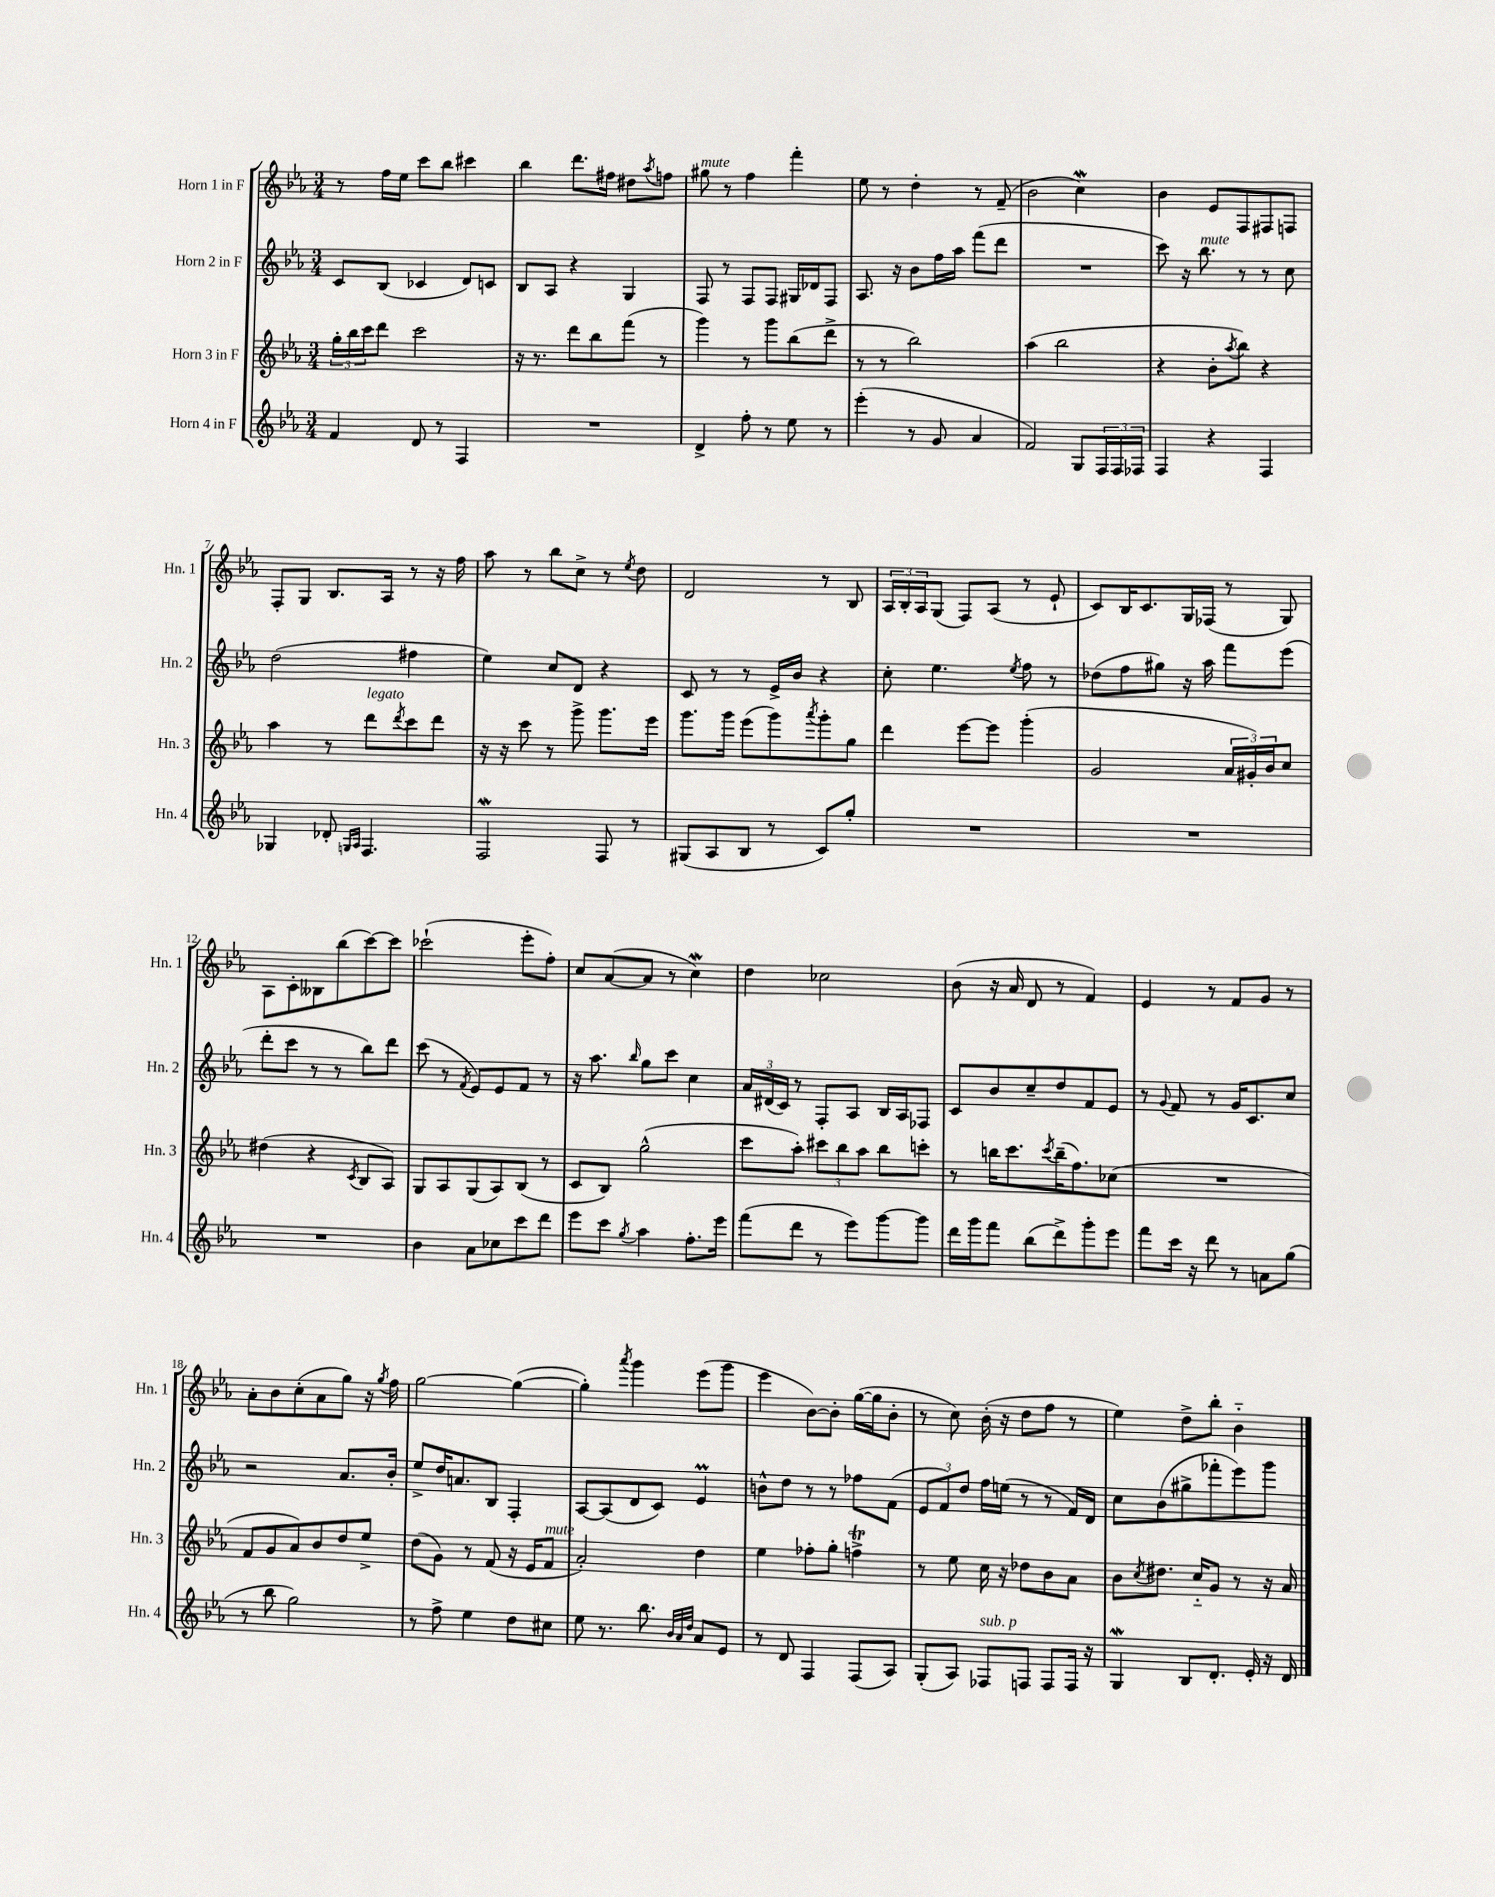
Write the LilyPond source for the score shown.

<<
\new StaffGroup <<
\new Staff = "s0" \with { instrumentName = "Horn 1 in F" shortInstrumentName = "Hn. 1" } {
    \clef treble \key ees \major \numericTimeSignature \time 3/4
    r8 f''16 ees''16 c'''8 bes''8 cis'''4 |
    bes''4 d'''8. fis''16 dis''8 \acciaccatura { aes''8 } f''8 |
    gis''8^\markup { \italic "mute" } r8 f''4 f'''4-. |
    ees''8 r8 d''4-. r8 f'8--( |
    bes'2 c''4\mordent) |
    bes'4 ees'8 f8 fis8 f8 |
    f8-. g8 bes8. aes16 r8 r16 f''16 |
    aes''8 r8 bes''8 c''8-> r8 \acciaccatura { ees''8 } d''8 |
    d'2 r8 bes8 |
    \tuplet 3/2 { aes16 bes16-. aes16 } g8( f8) aes8( r8 ees'8-! |
    c'8) bes16 c'8. g16 fes16( r8 g8) |
    aes8 c'8-. beses8 bes''8( c'''8~) c'''8 |
    ces'''2-!( ees'''8-. f''8-.) |
    c''8 aes'8~( aes'8 r8 c''4\mordent) |
    d''4 ces''2 |
    bes'8( r16 aes'16 d'8 r8 f'4) |
    ees'4 r8 f'8 g'8 r8 |
    aes'8-. bes'8 c''8-.( aes'8 g''8) r16 \acciaccatura { g''8 } f''16 |
    g''2~ g''4~( |
    g''4-.) \acciaccatura { aes'''8 } g'''4 ees'''8( g'''8 |
    ees'''4 bes'8~) bes'8-. g''16~( g''16 bes'8-. |
    r8 c''8) bes'16-.( r16 d''8 f''8 r8 |
    ees''4) d''8-> bes''8-. bes'4-_ \bar "|." |
}
\new Staff = "s1" \with { instrumentName = "Horn 2 in F" shortInstrumentName = "Hn. 2" } {
    \clef treble \key ees \major \numericTimeSignature \time 3/4
    c'8 bes8( ces'4 d'8) c'8 |
    bes8 aes8 r4 g4 |
    f8 r8 f8 f8 gis16 des'16 f8 |
    aes8. r16 bes'8 f''16 aes''16 f'''8( d'''8 |
    R2. |
    c'''8) r16 bes''8.^\markup { \italic "mute" } r8 r8 c''8 |
    d''2( fis''4 |
    ees''4) c''8 d'8 r4 |
    c'8 r8 r8 ees'16-> bes'16 r4 |
    c''8-. ees''4. \acciaccatura { ees''8 } f''8 r8 |
    des''8( f''8 gis''8) r16 aes''16 f'''8 ees'''8( |
    d'''8-. c'''8 r8 r8 bes''8) d'''8 |
    c'''8( r8 \acciaccatura { f'8 } ees'8) ees'8 f'8 r8 |
    r16 aes''8. \grace { bes''16 } g''8 c'''8 c''4 |
    \tuplet 3/2 { aes'16 dis'16( c'16) } r8 f8-. aes8 bes16 aes16 fes8 |
    c'8 bes'8 c''8-- d''8 f'8 ees'8 |
    r8 \appoggiatura { g'8 } f'8 r8 g'16 c'8. c''8 |
    r2 aes'8. bes'16-. |
    ees''8-> d''16 a'8. bes8 f4-. |
    aes8~ aes8( d'8 c'8) ees'4\prall |
    b'8-^ d''8 r8 r8 fes''8 f'8( |
    \tuplet 3/2 { ees'8 f'8) d''8 } f''16 e''16( r8 r8 f'16) d'16 |
    c''8 bes'8( gis''8-> fes'''8-. ees'''8) g'''8 \bar "|." |
}
\new Staff = "s2" \with { instrumentName = "Horn 3 in F" shortInstrumentName = "Hn. 3" } {
    \clef treble \key ees \major \numericTimeSignature \time 3/4
    \tuplet 3/2 { g''16-. bes''16 c'''16 } d'''8 c'''2 |
    r16 r8. d'''8 bes''8 f'''8( r8 |
    g'''4) r8 g'''8 bes''8( d'''8-> |
    r8 r8 bes''2) |
    aes''4( bes''2 |
    r4 bes'8-. \acciaccatura { aes''8 } bes''8) r4 |
    aes''4 r8 d'''8^\markup { \italic "legato" } \acciaccatura { d'''8 } c'''8 d'''8 |
    r16 r16 c'''8 r8 g'''8-> g'''8. ees'''16 |
    g'''8. g'''16 ees'''8( g'''8) \acciaccatura { aes'''8 } g'''8-. g''8 |
    d'''4 ees'''8~ ees'''8 g'''4-.( |
    g'2 \tuplet 3/2 { aes'16 gis'16-.) bes'16 } c''8 |
    dis''4( r4 \acciaccatura { c'8 } bes8 aes8) |
    g8 aes8 g8( aes8) bes8( r8 |
    c'8 bes8) g''2-^( |
    c'''8 aes''8-.) \tuplet 3/2 { cis'''8 bes''8 aes''8 } bes''8 c'''8-. |
    r8 b''16 c'''8. \acciaccatura { c'''8 } b''16--( f''8.) ces''8( |
    R2. |
    f'8 g'8 aes'8) bes'8 d''8 ees''8-> |
    d''8( g'8) r8 f'8( r16 ees'16 f'8^\markup { \italic "mute" } |
    aes'2-.) d''4 |
    ees''4 fes''8-. g''8-. f''4->\trill |
    r8 ees''8 c''16 r16 des''8 bes'8 aes'8 |
    bes'8 \acciaccatura { c''8 } dis''8. c''16-_ g'8 r8 r16 aes'16 \bar "|." |
}
\new Staff = "s3" \with { instrumentName = "Horn 4 in F" shortInstrumentName = "Hn. 4" } {
    \clef treble \key ees \major \numericTimeSignature \time 3/4
    f'4 d'8 r8 f4 |
    R2. |
    d'4-> f''8-. r8 ees''8 r8 |
    ees'''4-.( r8 g'8 aes'4 |
    f'2) g8 \tuplet 3/2 { f16 f16 fes16 } |
    f4 r4 f4 |
    ges4 des'8-. \grace { g16 aes16 } f4. |
    f2\mordent f8 r8 |
    gis8( aes8 bes8 r8 c'8) g''8-. |
    R2. |
    R2. |
    R2. |
    bes'4 aes'8 ces''8 c'''8 d'''8 |
    ees'''8 c'''8 \acciaccatura { g''8 } aes''4 f''8.-. ees'''16 |
    f'''8( d'''8 r8 ees'''8) g'''8~ g'''8 |
    d'''16 g'''16 f'''8 bes''8( d'''8->) g'''8-. ees'''8 |
    f'''8 c'''16 r16 d'''8 r8 a'8 g''8( |
    r8 bes''8 g''2) |
    r8 f''8-> ees''4 d''8 cis''8 |
    ees''8 r8. bes''8. \grace { bes'32 aes'32 d''32 } aes'8 ees'8 |
    r8 d'8 f4 f8( aes8) |
    g8-.( aes8) fes8^\markup { \italic "sub. p" } f8 f8 f16 r16 |
    g4\mordent bes8 d'8.-. ees'16-. r16 d'16 \bar "|." |
}
>>
>>
